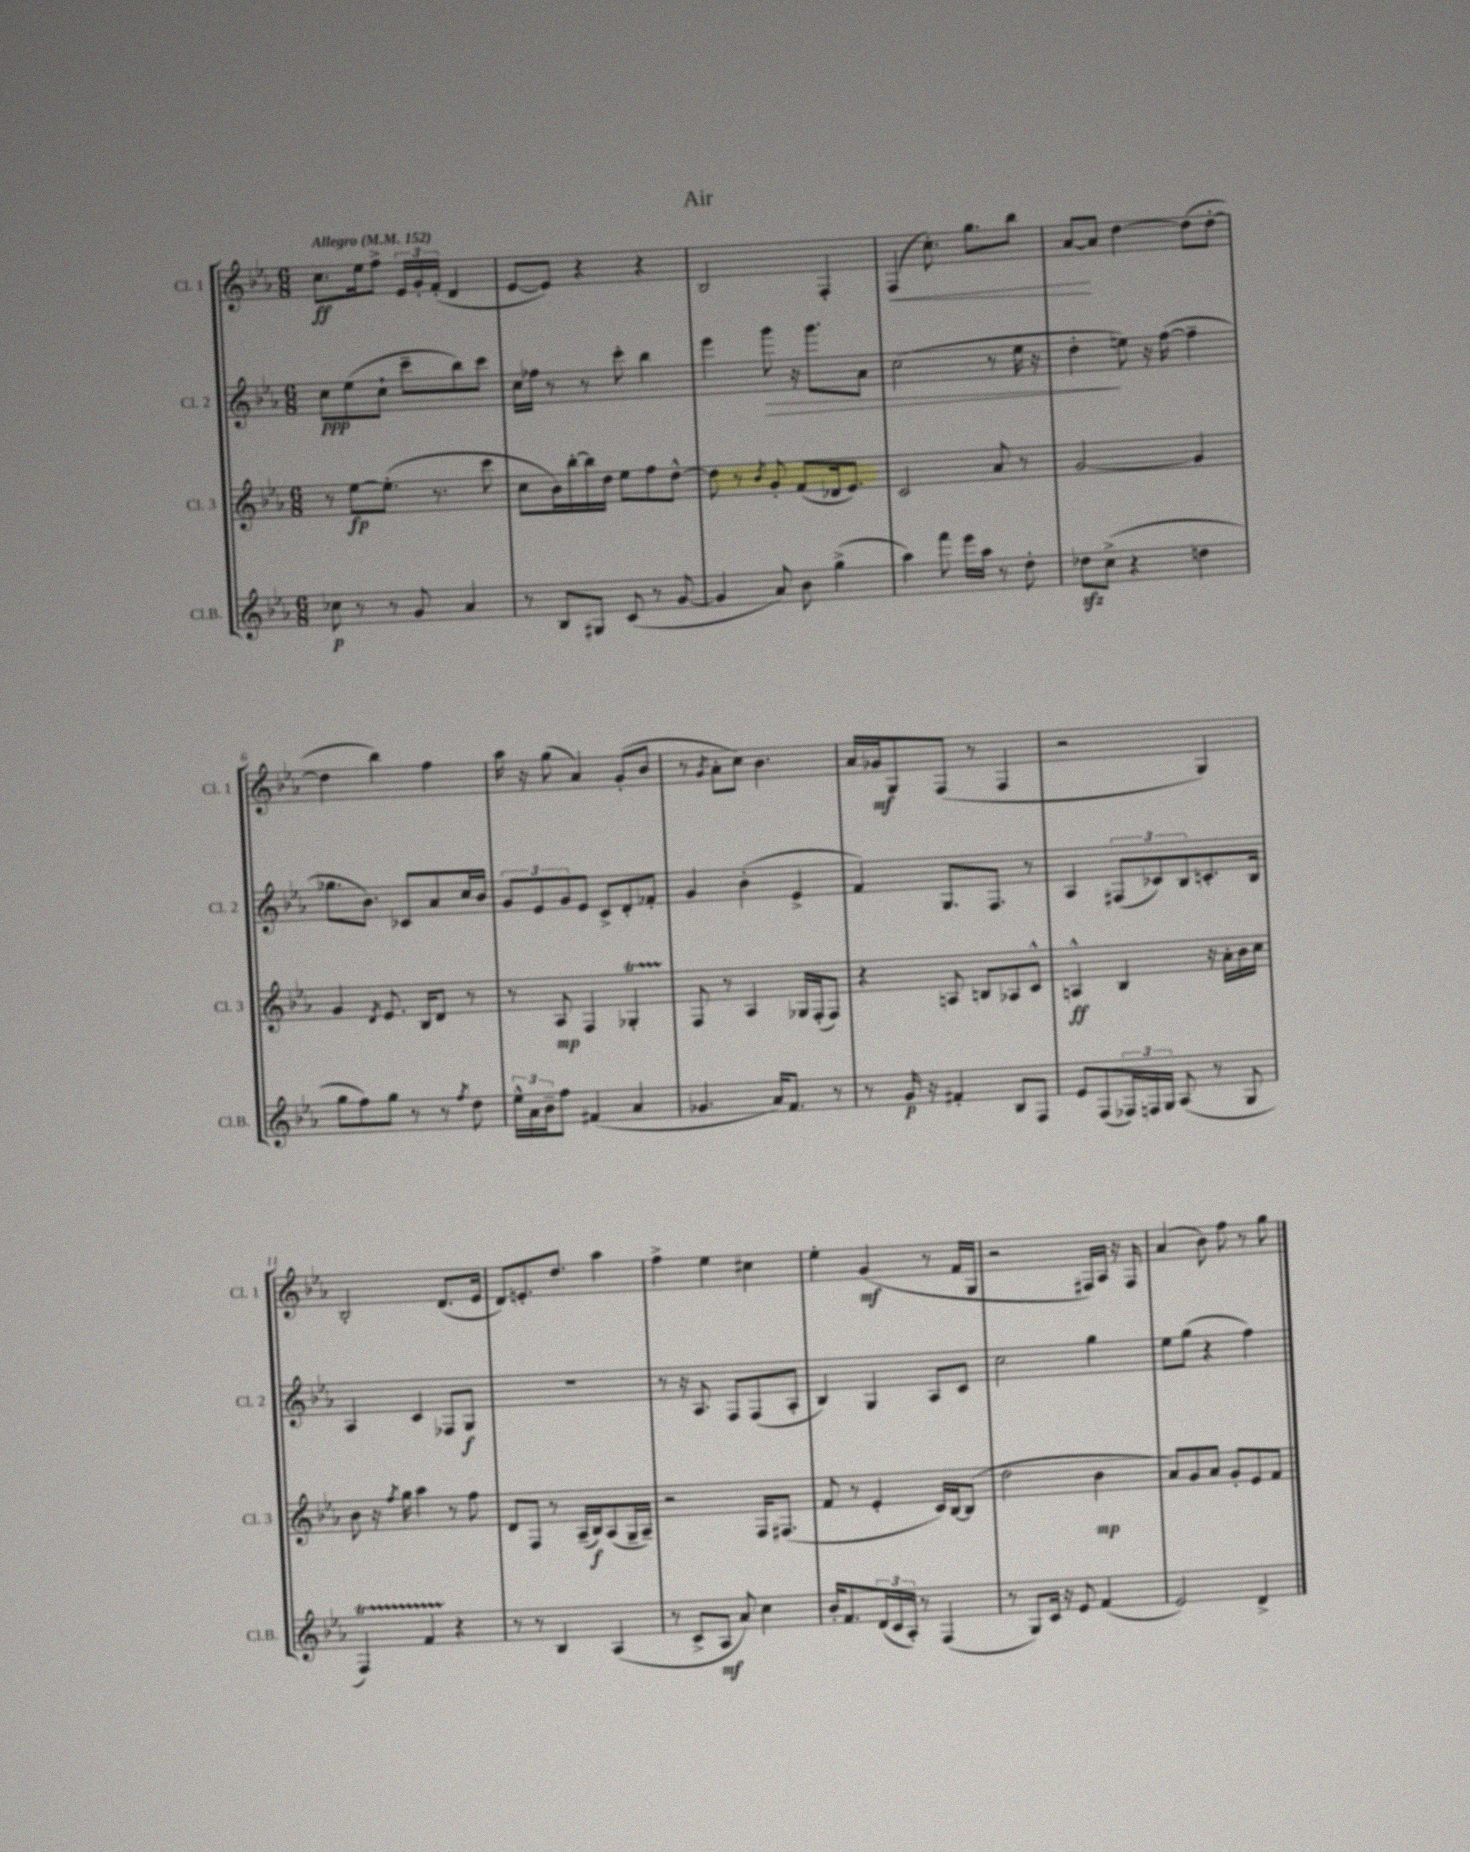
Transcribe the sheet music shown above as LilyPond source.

\header { title = "Air" }
<<
\new StaffGroup <<
\new Staff = "s0" \with { instrumentName = "Cl. 1" shortInstrumentName = "Cl. 1" } {
    \clef treble \key ees \major \numericTimeSignature \time 6/8 \tempo "Allegro" 4 = 152
    c''8.\ff ees''16 f''8-> \tuplet 3/2 { ees'16 g'16-. f'16-.( } d'4 |
    ees'8~ ees'8) r4 r4 |
    bes2 f4-. |
    f4\<( c''8.-.) g''8. bes''8 |
    aes'8~\! aes'8 d''4~ d''8( d''8~-. |
    d''4 bes''4) f''4 |
    aes''16 r16 g''8( aes'4) g'8-.( bes'8 |
    r8 \acciaccatura { g'8 } aes'8-. c''8) bes'4. |
    aes'16 ges'16\mf g8 f8( r8 f4 |
    r2 g4) |
    bes2-. d'8.( ees'16 |
    d'8) e'8.-. d''8. aes''4 |
    f''4-> ees''4 cis''4 |
    ees''4-. g'4\mf( r8 f'16 g16 |
    r2 fis16) aes16 r16 fis16 |
    aes'4( bes'8) f''8 r8 g''8 \bar "|." |
}
\new Staff = "s1" \with { instrumentName = "Cl. 2" shortInstrumentName = "Cl. 2" } {
    \clef treble \key ees \major \numericTimeSignature \time 6/8
    c''8\ppp ees''8( c''8-! c'''8-- bes''8) c'''8 |
    c''16 fes''16 r8 r8 c'''8-. bes''4 |
    ees'''4 g'''8\> r16 g'''8. aes'8 |
    c''2( r8 ees''16 r16 |
    d''4-.\! e''8) r16 f''16~( f''4-- |
    ges''8. bes'8.) ces'8 aes'8 c''16 bes'16 |
    \tuplet 3/2 { g'8 ees'8 g'8 } ees'8 c'8-> d'8-. fes'8-. |
    g'4 bes'4-.( ees'4-> |
    f'4) g8. f8. r8 |
    aes4 \tuplet 3/2 { fis8( ces'8) bes8 } c'8.-. bes16 |
    aes4 c'4 fes8 g8\f |
    R2. |
    r8 r16 aes8. f8 f8( aes8-. |
    bes4) g4 aes8 c'8 |
    c''2 g''4 |
    ees''8 g''8( r4 f''4) \bar "|." |
}
\new Staff = "s2" \with { instrumentName = "Cl. 3" shortInstrumentName = "Cl. 3" } {
    \clef treble \key ees \major \numericTimeSignature \time 6/8
    r8 ees''8~\fp ees''8.-.( r8. c'''8 |
    c''8 bes'16) bes''16~-. bes''16 d''16 ees''8 f''8 d''8~-^ |
    d''8 r8 \acciaccatura { bes'8 } g'8-. f'8( des'16 ees'8.) |
    c'2 aes'8 r8 |
    g'2~ g'4 |
    g'4 \acciaccatura { d'8 } ees'8. bes16 d'8 r8 |
    r8 aes8\mp f4 ges4-.\startTrillSpan |
    f8\stopTrillSpan r8 aes4 ges16 f16-.( f8) |
    r4 a8 b8 aes8 c'8-^ |
    a4-^\ff bes4 r16 aes'16-. bes'16 c''16 |
    bes'8 r16 \acciaccatura { f''8 } g''16 aes''4 r8 f''8 |
    d'8 f8 r8 aes16--( bes16\f) aes8( g16-- aes16--) |
    r2 f16 fis8.( |
    f'8 r8 ees'4-. c'16) bes16~ bes8( |
    d''2 bes'4\mp |
    aes'8) g'8 aes'8 g'8-. ees'8 f'8 \bar "|." |
}
\new Staff = "s3" \with { instrumentName = "Cl.B." shortInstrumentName = "Cl.B." } {
    \clef treble \key ees \major \numericTimeSignature \time 6/8
    ces''8\p r8 r8 g'8 aes'4 |
    r8 bes8 gis8 c'8( r8 g'8~ |
    g'4 aes'8) bes'8 g''4->( |
    aes''4) f'''8 ees'''16 aes''16 r8 d''8-. |
    des''8\sfz c''8->( r4 d''4 |
    g''8 f''8) g''8 r8 r8 \acciaccatura { f''8 } d''8 |
    \tuplet 3/2 { ees''16-^ aes'16 bes'16-- } f''8 fis'4( aes'4 |
    ges'4. aes'16) f'8. r8 |
    r8 g'16\p r16 fis'4-. bes8 f8 |
    ees'8 f8( \tuplet 3/2 { fes16) f16 g16 } aes8( r8 g8 |
    f4\startTrillSpan) f'4 r4\stopTrillSpan |
    r8 r8 bes4 aes4( |
    r8 c'8-> aes8\mf aes'8) c''4 |
    bes'16-. f'8. \tuplet 3/2 { d'16( c'16 aes16-.) } r8 f4( |
    r8 g8) c'16 r16 ees'8 f'4( |
    ees'2) d'4-> \bar "|." |
}
>>
>>
